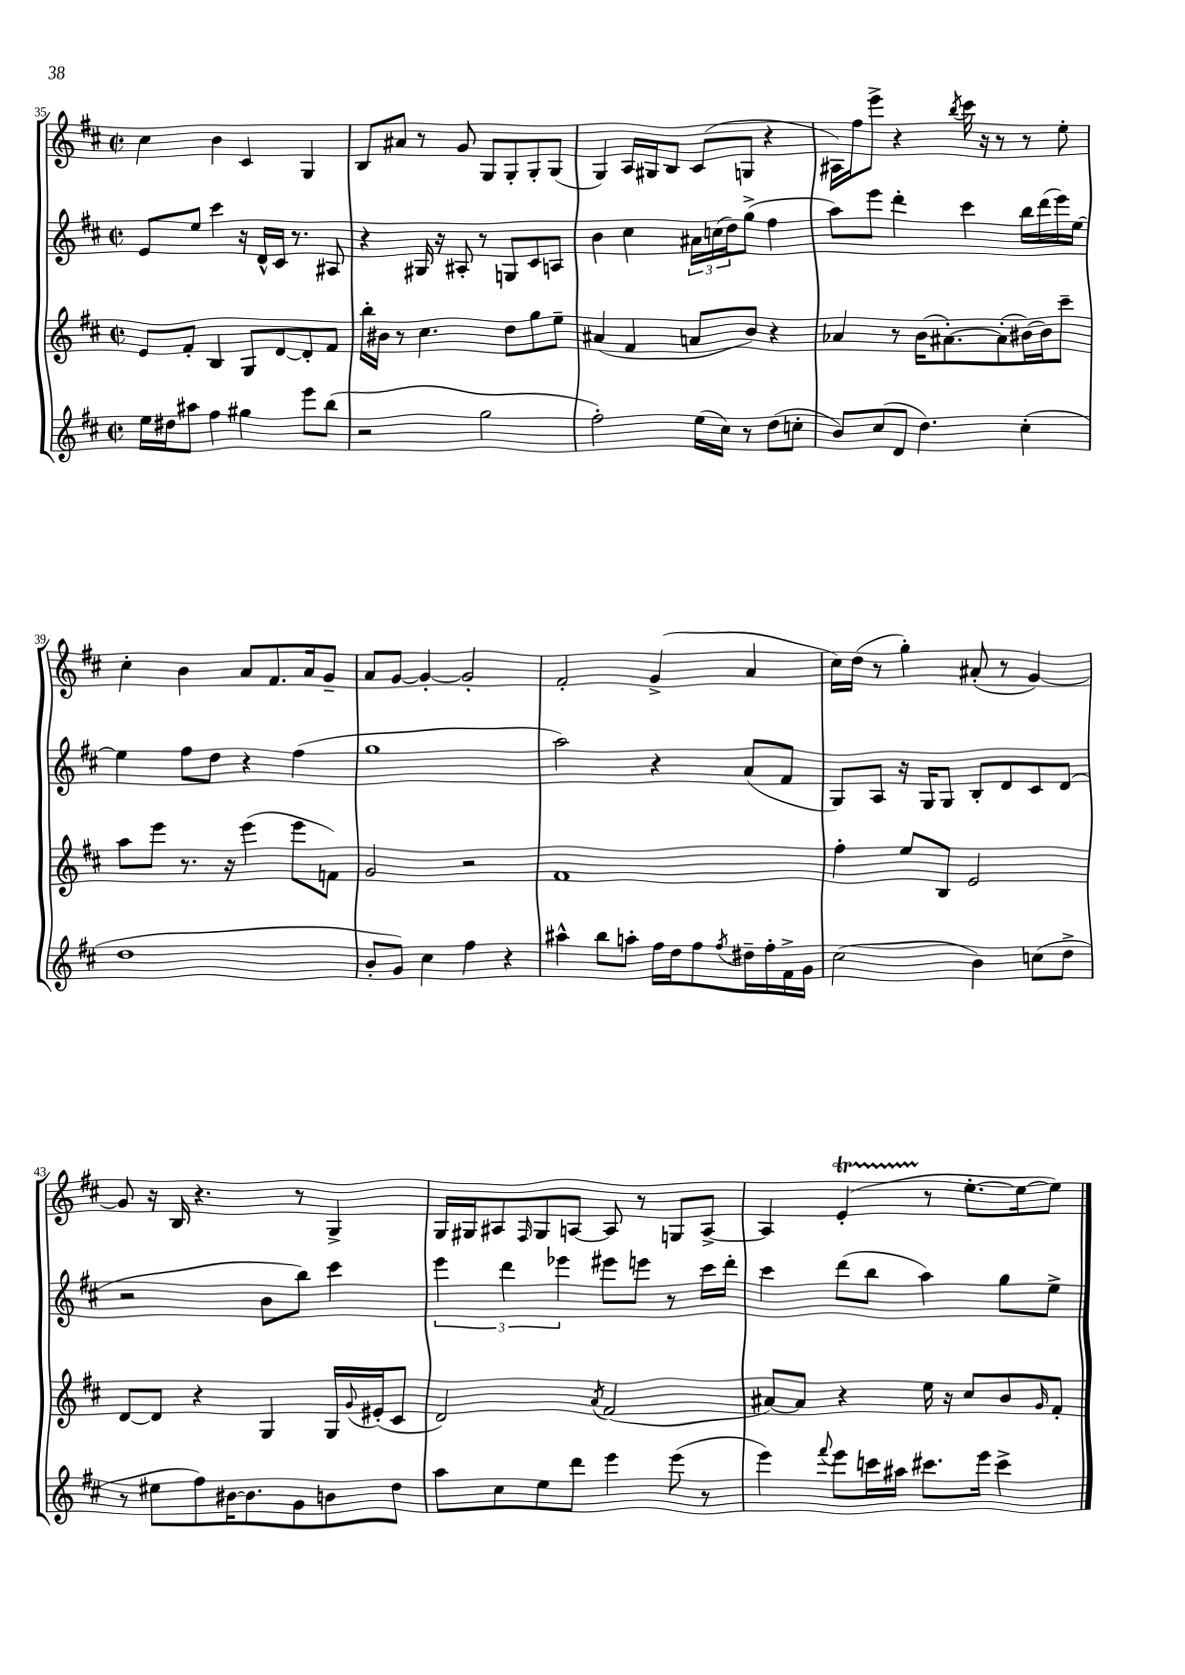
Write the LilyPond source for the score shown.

<<
\new StaffGroup <<
\new Staff = "s0" {
    \clef treble \key d \major \defaultTimeSignature \time 2/2
    cis''4 b'4 cis'4 g4 |
    b8 ais'8 r8 g'8 g8 g8-. g8-. g8( |
    g4) a16 gis16 b8 cis'8( g8 r4 |
    ais16) fis''16 e'''8-> r4 \acciaccatura { b''8 } cis'''16 r16 r8 r8 e''8-. |
    cis''4-. b'4 a'8 fis'8. a'16 g'8-- |
    a'8 g'8~ g'4~-. g'2-. |
    fis'2-. g'4->( a'4 |
    cis''16) d''16( r8 g''4-.) ais'8-.( r8 g'4~) |
    g'8 r16 b16 r4. r8 g4-> |
    g16 gis16 ais8 \grace { fis16 } gis8 a8~ a8 r8 g8 a8~-> |
    a4 e'4-.\startTrillSpan( r8\stopTrillSpan e''8.~-. e''16~ e''8) \bar "|." |
}
\new Staff = "s1" {
    \clef treble \key d \major \defaultTimeSignature \time 2/2
    e'8 e''8 cis'''4 r16 d'16-^ cis'16 r8. ais8 |
    r4 gis16 r16 ais8-. r8 g8 cis'8 a8 |
    b'4 cis''4 \tuplet 3/2 { ais'16 c''16( d''16) } g''8->( fis''4 |
    a''8) e'''8 d'''4-. cis'''4 b''16 d'''16( e'''16) e''16~ |
    e''4 fis''8 d''8 r4 fis''4( |
    g''1 |
    a''2) r4 a'8( fis'8 |
    g8) a8 r16 g16 g8 b8-. d'8 cis'8 d'8( |
    r2 b'8 b''8) cis'''4 |
    \tuplet 3/2 { e'''4 d'''4 ees'''4 } eis'''8 e'''8 r8 cis'''16 d'''16-. |
    cis'''4 d'''8( b''8 a''4) g''8 e''8-> \bar "|." |
}
\new Staff = "s2" {
    \clef treble \key d \major \defaultTimeSignature \time 2/2
    e'8 fis'8-. b4 g8 d'8~ d'8-. fis'8 |
    b''16-. bis'16 r8 cis''4. d''8 g''8 e''8-- |
    ais'4( fis'4 a'8 b'8) r4 |
    aes'4 r8 b'16( ais'8.~-.) ais'8-.( bis'16~) bis'16 cis'''8-- |
    a''8 e'''8 r8. r16 e'''4( e'''8 f'8) |
    g'2 r2 |
    fis'1 |
    fis''4-. e''8 b8 e'2 |
    d'8~ d'8 r4 g4 g16 \appoggiatura { g'8 } eis'16-.( cis'8 |
    d'2) \acciaccatura { a'8 } fis'2( |
    ais'8~) ais'8 r4 e''16 r16 cis''8 b'8 \grace { g'16 } fis'8-. \bar "|." |
}
\new Staff = "s3" {
    \clef treble \key d \major \defaultTimeSignature \time 2/2
    e''16 dis''16 ais''8 fis''4 gis''4 e'''8 b''8( |
    r2 g''2 |
    fis''2-.) e''16( cis''16) r8 d''8( c''8-. |
    b'8) cis''8( d'8 d''4.) cis''4-.( |
    d''1 |
    b'8-. g'8) cis''4 fis''4 r4 |
    ais''4-^ b''8 a''8-. fis''16 d''16 fis''8 \acciaccatura { fis''8 } dis''16-- fis''16-. fis'16-> g'16 |
    cis''2( b'4) c''8( d''8-> |
    r8 eis''8 fis''8) bis'16~ bis'8. g'8 b'8 d''8 |
    a''8 cis''8 e''8 d'''8 e'''4 e'''8( r8 |
    e'''4) \appoggiatura { fis'''8 } e'''8 c'''16 ais''16 cis'''8. e'''16 cis'''4-> \bar "|." |
}
>>
>>
\layout { \context { \Score currentBarNumber = #35 } }
